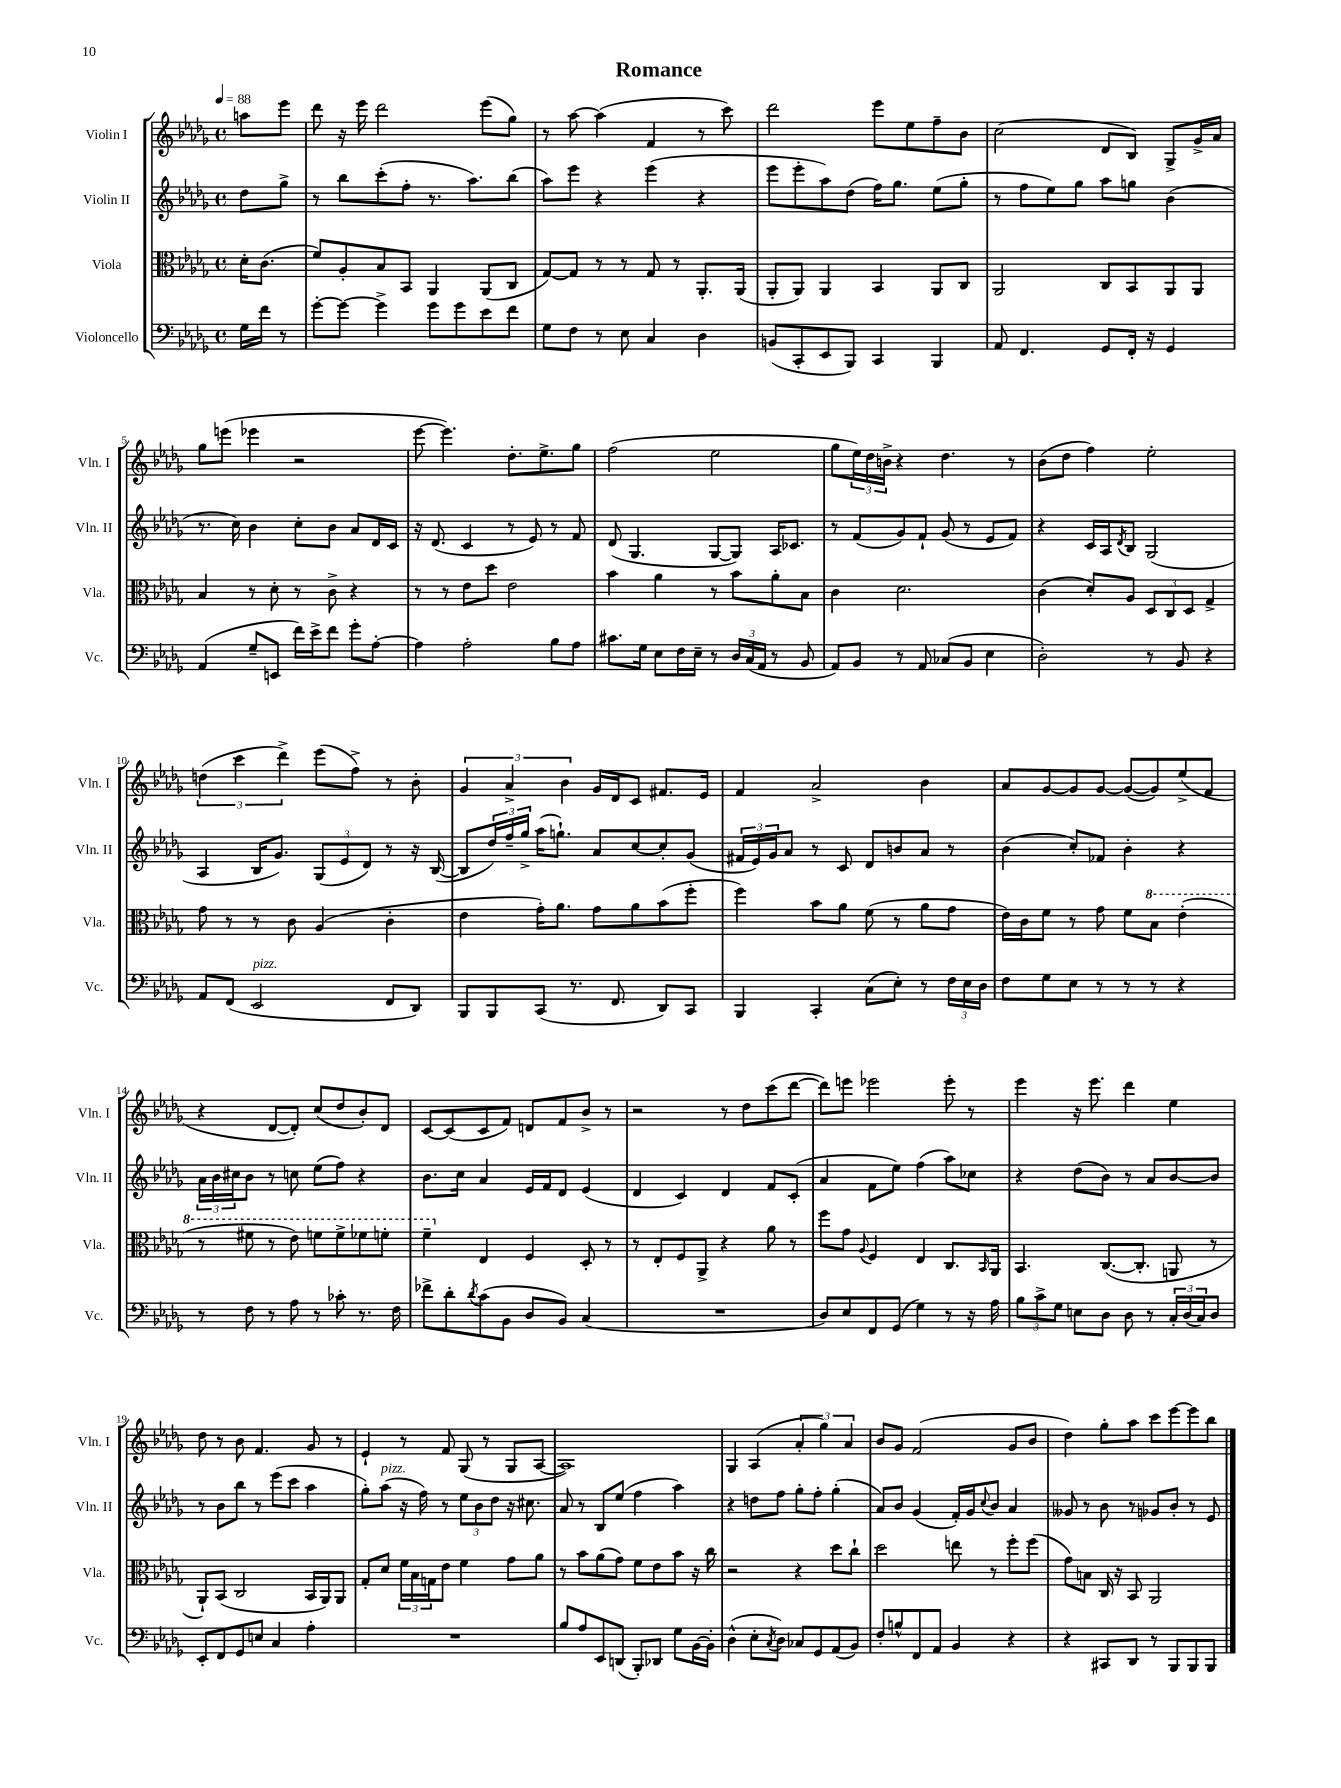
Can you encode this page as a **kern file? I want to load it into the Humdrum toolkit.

**kern	**kern	**kern	**kern
*part4	*part3	*part2	*part1
*staff4	*staff3	*staff2	*staff1
*I"Violoncello	*I"Viola	*I"Violin II	*I"Violin I
*I'Vc.	*I'Vla.	*I'Vln. II	*I'Vln. I
*clefF4	*clefC3	*clefG2	*clefG2
*k[b-e-a-d-g-]	*k[b-e-a-d-g-]	*k[b-e-a-d-g-]	*k[b-e-a-d-g-]
*M4/4	*M4/4	*M4/4	*M4/4
*met(c)	*met(c)	*met(c)	*met(c)
*MM88	*MM88	*MM88	*MM88
=	=	=	=
16G-\LL	16d-'\KL	8dd-\L	8aan\L
16f\JJ	(8.c\J	.	.
8r	.	8gg-^\J	8eee-\J
=1	=1	=1	=1
[8g-'\L	8f/L)	8r	8ddd-\
8g-\J_	8A-'/	8bb-\L	16r
.	.	.	16eee-\
4g-^\]	8B-/	(8ccc'\	2ddd-\
.	8BB-/J	8ff'\J	.
8g-\L	4AA-/	8.r	.
8g-\	.	.	.
.	.	8.aa-\L)	.
8e-\	(8AA-/L	.	(8eee-\L
8f\J	8C/J	(8bb-\J	8gg-\J)
=2	=2	=2	=2
8G-\L	[8G-/L)	8aa-\L)	8r
8F\J	8G-/J]	8eee-\J	[8aa-\
8r	8r	4r	(4aa-\]
8E-\	8r	.	.
4C/	8G-/	(4eee-\	4f/
.	8r	.	.
4D-\	8.AA-'/L	4r	8r
.	.	.	8ccc\)
.	(16AA-/Jk	.	.
=3	=3	=3	=3
(8BBn/L	8AA-'/L	8eee-\L	2ddd-\
8CC'/	8AA-/J)	8eee-'\	.
8EE-/	4AA-/	8aa-\)	.
8BBB-/J)	.	(8dd-\J	.
4CC/	4BB-/	16ff\KL)	8eee-\L
.	.	8.gg-\J	.
.	.	.	8ee-\
4BBB-/	8AA-/L	(8ee-\L	8ff~\
.	8C/J	8gg-'\J	8b-\J
=4	=4	=4	=4
8AA-/	2AA-/	8r	(2cc\
4.FF/	.	8ff\L	.
.	.	8ee-\)	.
.	.	8gg-\J	.
8GG-/L	8C/L	8aa-\L	8d-/L
16FF'/Jk	8BB-/	8ggn\J	8B-/J)
16r	.	.	.
4GG-/	8AA-/	(4b-\	8G-^/L
.	8AA-/J	.	16g-^/L
.	.	.	16a-/JJ
!!LO:LB:g=z
=5	=5	=5	=5
(4AA-/	4B-/	8.r	8gg-\L
.	.	.	(8eeen\J
.	.	16cc\)	.
8G-~/L	8r	4b-\	4eee-X\
8EEn/J	8d-'\	.	.
16f\LL)	8r	8cc'\L	2r
16e-^\J	.	.	.
8f\J	8c^\	8b-\J	.
8g-'\L	4r	8a-/L	.
[8A-'\J	.	16d-/L	.
.	.	16c/JJ	.
=6	=6	=6	=6
4A-\]	8r	16r	[8eee-\
.	.	(8.d-/	.
.	8r	.	4.eee-\])
2A-'\	8e-\L	4c/	.
.	8dd-\J	.	.
.	2e-\	8r	8.dd-'\L
.	.	8e-/)	.
.	.	.	8.ee-^\
8B-\L	.	8r	.
8A-\J	.	8f/	8gg-\J
=7	=7	=7	=7
8.c#X\L	4b-\	(8d-/	(2ff\
.	.	4.G-/	.
16G-\Jk	.	.	.
8E-\L	4a-\	.	.
16F\L	.	.	.
16E-~\JJ	.	.	.
8r	8r	[8G-/L	2ee-\
24D-/LL	8b-\L	8G-/J])	.
(24C/	.	.	.
24AA-/JJ	.	.	.
8r	8a-'\	16A-/KL	.
.	.	8.c-X/J	.
8BB-/	8B-\J	.	.
=8	=8	=8	=8
8AA-/L)	4c\	8r	8gg-\L
8BB-/J	.	(8f/L	24ee-\L)
.	.	.	24dd-\
.	.	.	24bn^\JJ
8r	2.d-\	8g-/)	4r
8AA-/	.	8f`/J	.
(8C-X/L	.	(8g-/	4.dd-\
8BB-/J	.	8r	.
4E-\	.	8e-/L	.
.	.	8f/J)	8r
=9	=9	=9	=9
2D-'\)	(4c\	4r	(8b-\L
.	.	.	8dd-\J
.	8d-'/L)	16c/LL	4ff\)
.	.	16A-/J	.
.	.	8qd-/	.
.	8A-/J	8B-/J	.
8r	12D-/L	(2G-/	2ee-'\
.	12C/	.	.
8BB-/	.	.	.
.	12D-/J	.	.
4r	4G-^/	.	.
!!LO:LB:g=z
=10	=10	=10	=10
8AA-/L	8g-\	4A-/	(6ddn\
(8FF/J	8r	.	.
.	.	.	6ccc\
!LO:TX:a:i:t=pizz.	!	!	!
2EE-/	8r	16B-/KL	.
.	.	8.g-/J)	.
.	.	.	6ddd-^\)
.	8c\	.	.
.	(4A-/	(12G-/L	(8eee-\L
.	.	12e-/	.
.	.	.	8ff^\J)
.	.	12d-/J)	.
8FF/L	4c'\	8r	8r
8DD-/J)	.	16r	8b-'\
.	.	([16B-/	.
=11	=11	=11	=11
8BBB-/L	4e-\	8B-/L]	6g-/
8BBB-/	.	24dd-/L)	.
.	.	24ff~/	6a-^/
.	.	24gg-^/JJ	.
(8CC/J	16g-'\KL)	(16aa-\KL	.
.	8.a-\J	8.ggn`\J)	.
.	.	.	6b-\
8.r	.	.	.
.	8g-\L	8a-/L	16g-/LL
8.FF/	.	.	16d-/J
.	8a-\	[8cc/	8c/J
8DD-/L)	(8b-\	8cc'/]	8.f#X/L
8CC/J	8ff'\J	(8g-/J	.
.	.	.	16e-/Jk
=12	=12	=12	=12
4BBB-/	4ff\)	24f#X/LL	4f/
.	.	24e-/)	.
.	.	24g-/J	.
.	.	8a-/J	.
4CC'/	8b-\L	8r	2a-^/
.	8a-\J	8c/	.
(8C\L	(8f\	8d-/L	.
8E-'\J)	8r	8bn/	.
8r	8a-\L	8a-/J	4b-\
24F\LL	8g-\J	8r	.
24E-\	.	.	.
24D-\JJ	.	.	.
=13	=13	=13	=13
8F\L	16e-\LL)	(4b-\	8a-/L
.	16c\J	.	.
8G-\	8f\J	.	[8g-/
8E-\J	8r	8cc'/L)	8g-/]
8r	8g-\	8f-X/J	[8g-/J
8r	8f\L	4b-'\	(8g-/L_
*	*8va	*	*
8r	8b-\J	.	8g-/])
4r	(4ee-'\	4r	(8ee-^/
.	.	.	8f/J
!!LO:LB:g=z
=14	=14	=14	=14
8r	8r	24a-\LL	4r
.	.	24b-\	.
.	.	24cc#X\J	.
8F\	8ff#X\	8b-\J	.
8r	8r	8r	[8d-/L
8A-\	8ee-\)	8ccn\	8d-'/J])
8r	8ffn\L	(8ee-\L	(8cc/L
8c-X'\	8ff^\	8ff\J)	8dd-/
8.r	8ff-X\	4r	8b-'/)
.	8ffn'\J	.	8d-/J
16F\	.	.	.
=15	=15	=15	=15
8f-X^\L	4ff~\	8.b-\L	[8c/L
8d-'\	.	.	(8c/]
.	.	16cc\Jk	.
8qd-/	.	.	.
*	*X8va	*	*
(8c\	4E-/	4a-/	8c/
8BB-\J	.	.	8f/J)
8D-/L	4F/	16e-/LL	8dn/L
.	.	16f/J	.
8BB-/J)	.	8d-/J	8f/
(4C/	8D-'/	(4e-/	8b-^/J
.	8r	.	8r
=16	=16	=16	=16
1r	8r	4d-/	2r
.	8E-'/L	.	.
.	8F/	4c/)	.
.	8AA-^/J	.	.
.	4r	4d-/	8r
.	.	.	8dd-\L
.	8a-\	8f/L	(8ccc\
.	8r	(8c'/J	[8ddd-\J
=17	=17	=17	=17
8D-/L)	8ff\L	4a-/	8ddd-\L])
8E-/	8g-\J	.	8eeen\J
.	8qqA-/	.	.
8FF/	4F/	8f\L	2eee-X\
(8GG-/J	.	8ee-\J)	.
4G-\)	4E-/	(4ff\	.
8r	8.C/L	8aa-\L)	8eee-'\
16r	.	8cc-X\J	8r
.	16qqBB-/	.	.
16A-\	16AA-/Jk	.	.
=18	=18	=18	=18
12B-\L	4.BB-/	4r	4eee-\
12c^\	.	.	.
12G-\J	.	.	.
8En\L	.	(8dd-\L	16r
.	.	.	8.eee-\
8D-\J	([8.C/L	8b-\J)	.
8D-\	.	8r	4ddd-\
.	8.C'/J]	.	.
8r	.	8a-/L	.
24C'/LL	8AAn/	[8b-/	4ee-\
(24D-/	.	.	.
24C/J)	.	.	.
8D-/J	8r	8b-/J]	.
!!LO:LB:g=z
=19	=19	=19	=19
8EE-'/L	8AA-`/L)	8r	8dd-\
8FF/	(8BB-/J	8b-\L	8r
8GG-/	2C/	8bb-\J	8b-\
8En/J	.	8r	4.f/
4C/	.	(8eee-\L	.
.	.	8ccc\J	.
4A-'\	16BB-/LL	4aa-\	8g-/
.	16AA-/J)	.	.
.	8AA-/J	.	8r
=20	=20	=20	=20
1r	8G-'/L	8gg-'\L)	4e-`/
!	!	!LO:TX:a:i:t=pizz.	!
.	8d-/J	(8aa-\J	.
.	24f\LL	16r	8r
.	24B-\	.	.
.	.	16ff\)	.
.	24Gn\J	.	.
.	8e-\J	8r	8f/
.	4f\	12ee-\L	(8G-/
.	.	12b-\	.
.	.	.	8r
.	.	12dd-\J	.
.	8g-\L	16r	8G-/L
.	.	8.cc#X\	.
.	8a-\J	.	[8A-/J
=21	=21	=21	=21
8B-/L	8r	8a-/	1A-])
8A-/	8b-\L	8r	.
8EE-/	(8a-\	8B-/L	.
(8DDn/J	8g-\J)	(8ee-/J	.
8BBB-'/L)	8f\L	4ff\	.
8DD-X/J	8e-\	.	.
8G-\L	8b-\J	4aa-\)	.
[16BB-\L	16r	.	.
16BB-'\JJ]	16cc\	.	.
=22	=22	=22	=22
(4D-^^\	2r	4r	4G-/
8E-'\L	.	8ddn\L	(4A-/
8qC/	.	.	.
8D-\J)	.	8ff\J	.
8C-X/L	4r	8gg-'\L	6a-'/
8GG-/	.	8ff'\J	.
.	.	.	6gg-\)
(8AA-/	8dd-\L	(4gg-'\	.
.	.	.	6a-/
8BB-/J)	8cc`\J	.	.
=23	=23	=23	=23
8F'/L	2dd-\	8a-/L)	8b-/L
8Bn^^/	.	8b-/J	8g-/J
8FF/	.	(4g-/	(2f/
8AA-/J	.	.	.
4BB-/	8een\	16f'/LL)	.
.	.	16g-/J	.
.	.	8qqcc/	.
.	8r	8b-/J	.
4r	8ff'\L	4a-/	8g-/L
.	(8ff\J	.	8b-/J
=24	=24	=24	=24
4r	8g-\L)	8g--X/	4dd-\)
.	8Bn\J	8r	.
8CC#X/L	16C/	8b-\	8gg-'\L
.	16r	.	.
8DD-/J	8BB-/	8r	8aa-\J
8r	2AA-/	8g-X/L	8ccc\L
8BBB-/L	.	8b-'/J	[8eee-\
8BBB-/	.	8r	8eee-\]
8BBB-/J	.	8e-/	8bb-\J
==	==	==	==
*-	*-	*-	*-
